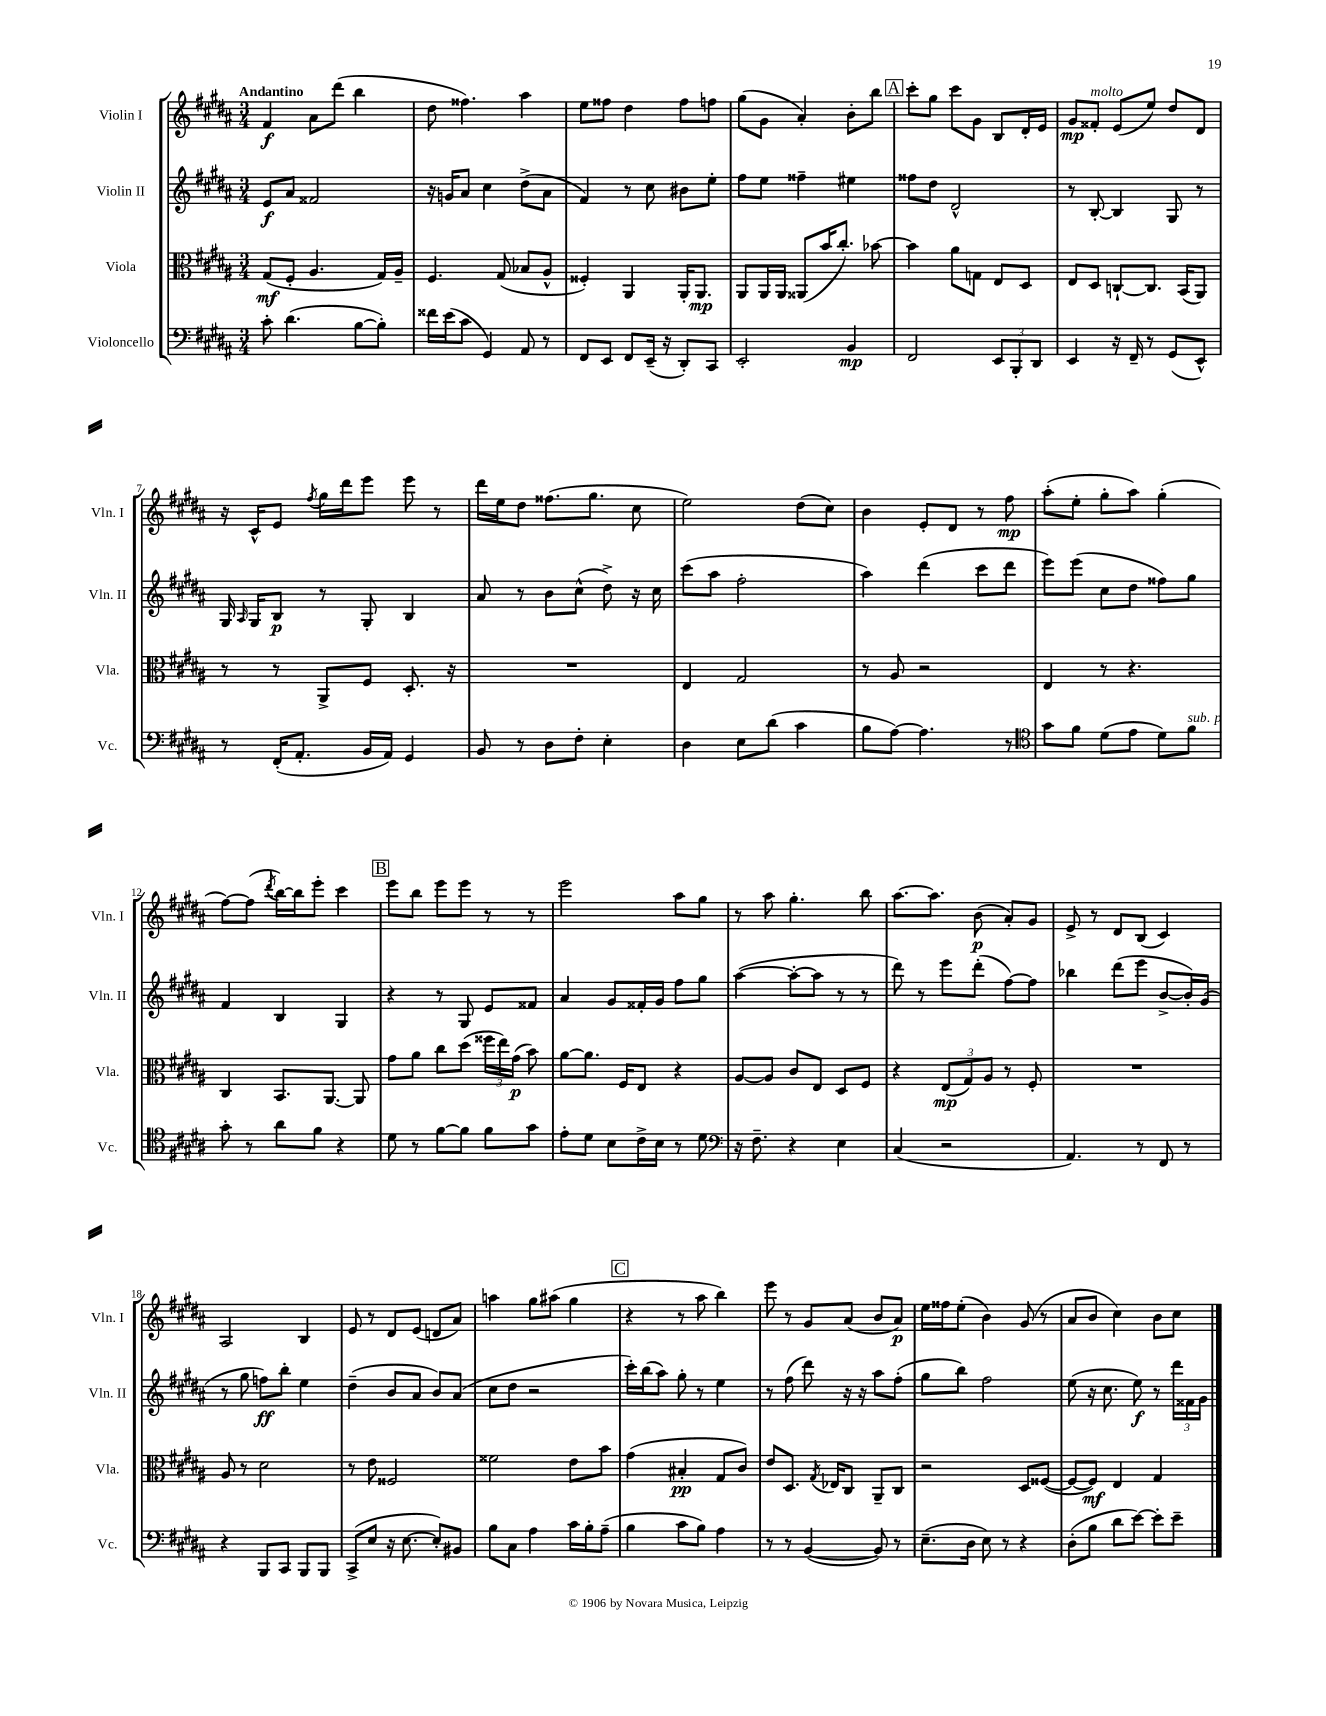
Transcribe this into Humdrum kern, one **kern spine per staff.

**kern	**kern	**kern	**kern
*staff4	*staff3	*staff2	*staff1
*clefF4	*clefC3	*clefG2	*clefG2
*k[f#c#g#d#a#]	*k[f#c#g#d#a#]	*k[f#c#g#d#a#]	*k[f#c#g#d#a#]
*M3/4	*M3/4	*M3/4	*M3/4
8c#'\	(8G#/L	8e/L	4f#/
(4.d#\	8F#'/J	8a#/J	.
.	4.A#/	2f##/	8a#\L
.	.	.	(8ddd#\J
[8B\L	.	.	4bb\
8B'\]J)	16G#/LL)	.	.
.	16A#~/JJ	.	.
=	=	=	=
16f##\LL	4.F#/	16r	8dd#\
(16e\J	.	16g/LK	.
8c#\J	.	8a#/J	4.ff##\)
4GG#/)	.	4cc#\	.
.	(8G#/	.	.
8AA#/	8B-/L	(8dd#^\L	4aa#\
8r	8A#^^/J	8a#\J	.
=	=	=	=
8FF#/L	4F##'/)	4f#/)	8ee\L
8EE/J	.	.	8ff##\J
8FF#/L	4AA#/	8r	4dd#\
(16EE~/Jk	.	8cc#\	.
16r	.	.	.
8DD#'/L)	16AA#'/LK	8b#\L	8ff##\L
.	8.AA#/J	.	.
8CC#/J	.	8ee'\J	8ff\J
=	=	=	=
2EE'/	8AA#/L	8ff#\L	(8gg#\L
.	16AA#/L	8ee\J	8g#\J
.	16AA#/JJ	.	.
.	(8AA##/L	4ff##~\	4a#'/)
.	16b/K	.	.
.	8.cc#'/J)	.	.
4BB/	.	4ee#\	8b'\L
.	[8b-\	.	8bb\J
=	=	=	=
2FF#/	4b-\]	8ff##\L	8ccc#'\L
.	.	8dd#\J	8gg#\J
.	8a#\L	2d#^^/	8ccc#\L
.	8G\J	.	8g#\J
12EE/L	8E/L	.	8B/L
12BBB'/	.	.	.
.	8D#/J	.	16d#'/L
12DD#/J	.	.	.
.	.	.	16e/JJ
=	=	=	=
4EE/	8E/L	8r	8g#/L
.	8D#/J	[8B'/	8f##'/J
16r	[8C`/L	4B/]	(8e/L
16FF#~/	.	.	.
8r	8.C/]J	.	8ee/J)
(8GG#/L	.	8G#/	8dd#/L
.	(16BB/LK	.	.
8EE^^/J)	8AA#/J)	8r	8d#/J
=	=	=	=
8r	8r	16G#/	16r
.	.	16qqA#/	.
.	.	16G#/LK	16c#^^/LK
(16FF#'/LK	8r	8B/J	8e/J
8.AA#'/J	.	.	.
.	.	.	8qff#/
.	8AA#^/L	8r	16gg#\LL
.	.	.	16ddd#\J
16BB/LL	8F#/J	8G#'/	8eee\J
16AA#/JJ)	.	.	.
4GG#/	8.D#'/	4B/	8eee\
.	.	.	8r
.	16r	.	.
=	=	=	=
8BB/	2.r	8a#/	16ddd#\LL
.	.	.	16ee\J
8r	.	8r	8dd#\J
8D#\L	.	8b\L	(8.ff##\L
8F#'\J	.	(8cc#^^\J	.
.	.	.	8.gg#\J
4E'\	.	8dd#^\)	.
.	.	16r	8cc#\
.	.	16cc#\	.
=	=	=	=
4D#\	4E/	(8ccc#\L	2ee\)
.	.	8aa#\J	.
8E\L	2G#/	2ff#'\	.
(8d#\J	.	.	.
4c#\	.	.	(8dd#\L
.	.	.	8cc#\J)
=	=	=	=
8B\L	8r	4aa#\)	4b\
[8A#\J)	8A#/	.	.
4.A#\]	2r	(4ddd#\	8e'/L
.	.	.	8d#/J
.	.	8ccc#\L	8r
8r	.	8ddd#\J	8ff#\
=	=	=	=
*clefC4	*	*	*
8g#\L	4E/	8eee\L)	(8aa#'\L
8f#\J	.	(8eee\J	8ee'\J
(8d#\L	8r	8cc#\L	8gg#'\L
8e\J	4.r	8dd#\J	8aa#\J)
8d#\L)	.	8ff##\L)	(4gg#'\
8f#\J	.	8gg#\J	.
=	=	=	=
8g#'\	4C#/	4f#/	[8ff#\L)
8r	.	.	(8ff#\]J
.	.	.	8qddd#/
8a#\L	8.BB/L	4B/	[16bb\LL)
.	.	.	16bb\]J
8f#\J	.	.	8eee'\J
.	[8.AA#/J	.	.
4r	.	4G#/	4ccc#\
.	8AA#/]	.	.
=	=	=	=
8d#\	8g#\L	4r	8eee\L
8r	8a#\J	.	8bb\J
[8f#\L	8cc#\L	8r	8eee\L
8f#\]J	(8dd#\J	8G#/	8eee\J
8f#\L	24ff##\LL	8e/L	8r
.	24ee\)	.	.
.	(24g#\JJ	.	.
8g#\J	8b\)	8f##/J	8r
=	=	=	=
8e'\L	[8a#\L	4a#/	2eee\
8d#\J	8.a#\]J	.	.
8B\L	.	8g#/L	.
.	16F#/LK	.	.
16c#^\L	8E/J	16f##'/L	.
16B\JJ	.	16g#/JJ	.
8r	4r	8ff#\L	8aa#\L
8d#\	.	8gg#\J	8gg#\J
=	=	=	=
*clefF4	*	*	*
16r	[8A#/L	([4aa#\	8r
8.F#~\	.	.	.
.	8A#/]J	.	8aa#\
4r	8c#/L	8aa#'\_L	4.gg#'\
.	8E/J	8aa#\]J	.
4E\	8D#/L	8r	.
.	8F#/J	8r	8bb\
=	=	=	=
(4C#/	4r	8ddd#\)	[8.aa#\L
.	.	8r	.
.	.	.	8.aa#\]J
2r	(12E/L	8eee\L	.
.	12G#/)	.	.
.	.	(8ddd#'\J	(8b\
.	12A#/J	.	.
.	8r	[8ff#\L)	8a#'/L)
.	8F#'/	8ff#\]J	8g#/J
=	=	=	=
4.AA#/)	2.r	4bb-\	8e^/
.	.	.	8r
.	.	(8ddd#\L	8d#/L
8r	.	8eee\J	(8B/J
8FF#/	.	[8b^/L	4c#/)
8r	.	16b'/]L)	.
.	.	(16g#/JJ	.
=	=	=	=
4r	8A#/	8r	2A#/
.	8r	8gg#\	.
8BBB/L	2d#\	8ff\L)	.
8CC#/J	.	8bb'\J	.
8BBB/L	.	4ee\	4B/
8BBB/J	.	.	.
=	=	=	=
(8CC#^/L	8r	(4dd#~\	8e/
8E/J	8e\	.	8r
16r	2F##/	8b/L	8d#/L
[8.E\	.	.	.
.	.	8a#/J	(8e/J
8E'/]L)	.	8b/L)	8d/L
8BB#/J	.	(8a#/J	8a#/J)
=	=	=	=
8B\L	2f##\	8cc#\L	4aa\
8C#\J	.	8dd#\J	.
4A#\	.	2r	8gg#\L
.	.	.	(8aa#\J
16c#\LL	8e\L	.	4gg#\
16B'\J	.	.	.
(8A#~\J	8b\J	.	.
=	=	=	=
4B\	(4g#\	16ccc#'\LL)	4r
.	.	(16bb\J	.
.	.	8aa#\J)	.
8c#\L	4B#'/	8gg#'\	8r
8B\J)	.	8r	8aa#\
4A#\	8G#/L	4ee\	4bb\)
.	8c#/J)	.	.
=	=	=	=
8r	8e/L	8r	8eee\
8r	8.D#/J	(8ff#\	8r
([4BB/	.	8ddd#\)	8g#/L
.	8qG#/	.	.
.	16E-/LK	.	.
.	8C#/J	16r	(8a#/J
.	.	16r	.
8BB/])	8AA#~/L	8aa#\L	8b/L
8r	8C#/J	(8ff#'\J	8a#/J)
=	=	=	=
(8.E~\L	2r	8gg#\L	16ee\LL
.	.	.	16ff##\J
.	.	8bb\J)	(8ee'\J
16D#\Jk	.	.	.
8E\)	.	2ff#\	4b\)
8r	.	.	.
4r	8D#/L	.	(8g#/
.	([8F##/J	.	8r
=	=	=	=
(8D#'\L	8F##/_L	(8ee\	8a#/L
8B\J	8F##/]J)	16r	8b/J
.	.	8.cc#\	.
8d#\L	4E/	.	4cc#\)
[8e\J)	.	8ee\)	.
8e'\]L	4G#/	8r	8b\L
8e~\J	.	24ddd#\LL	8cc#\J
.	.	24f##\	.
.	.	24g#\JJ	.
==	==	==	==
*-	*-	*-	*-
